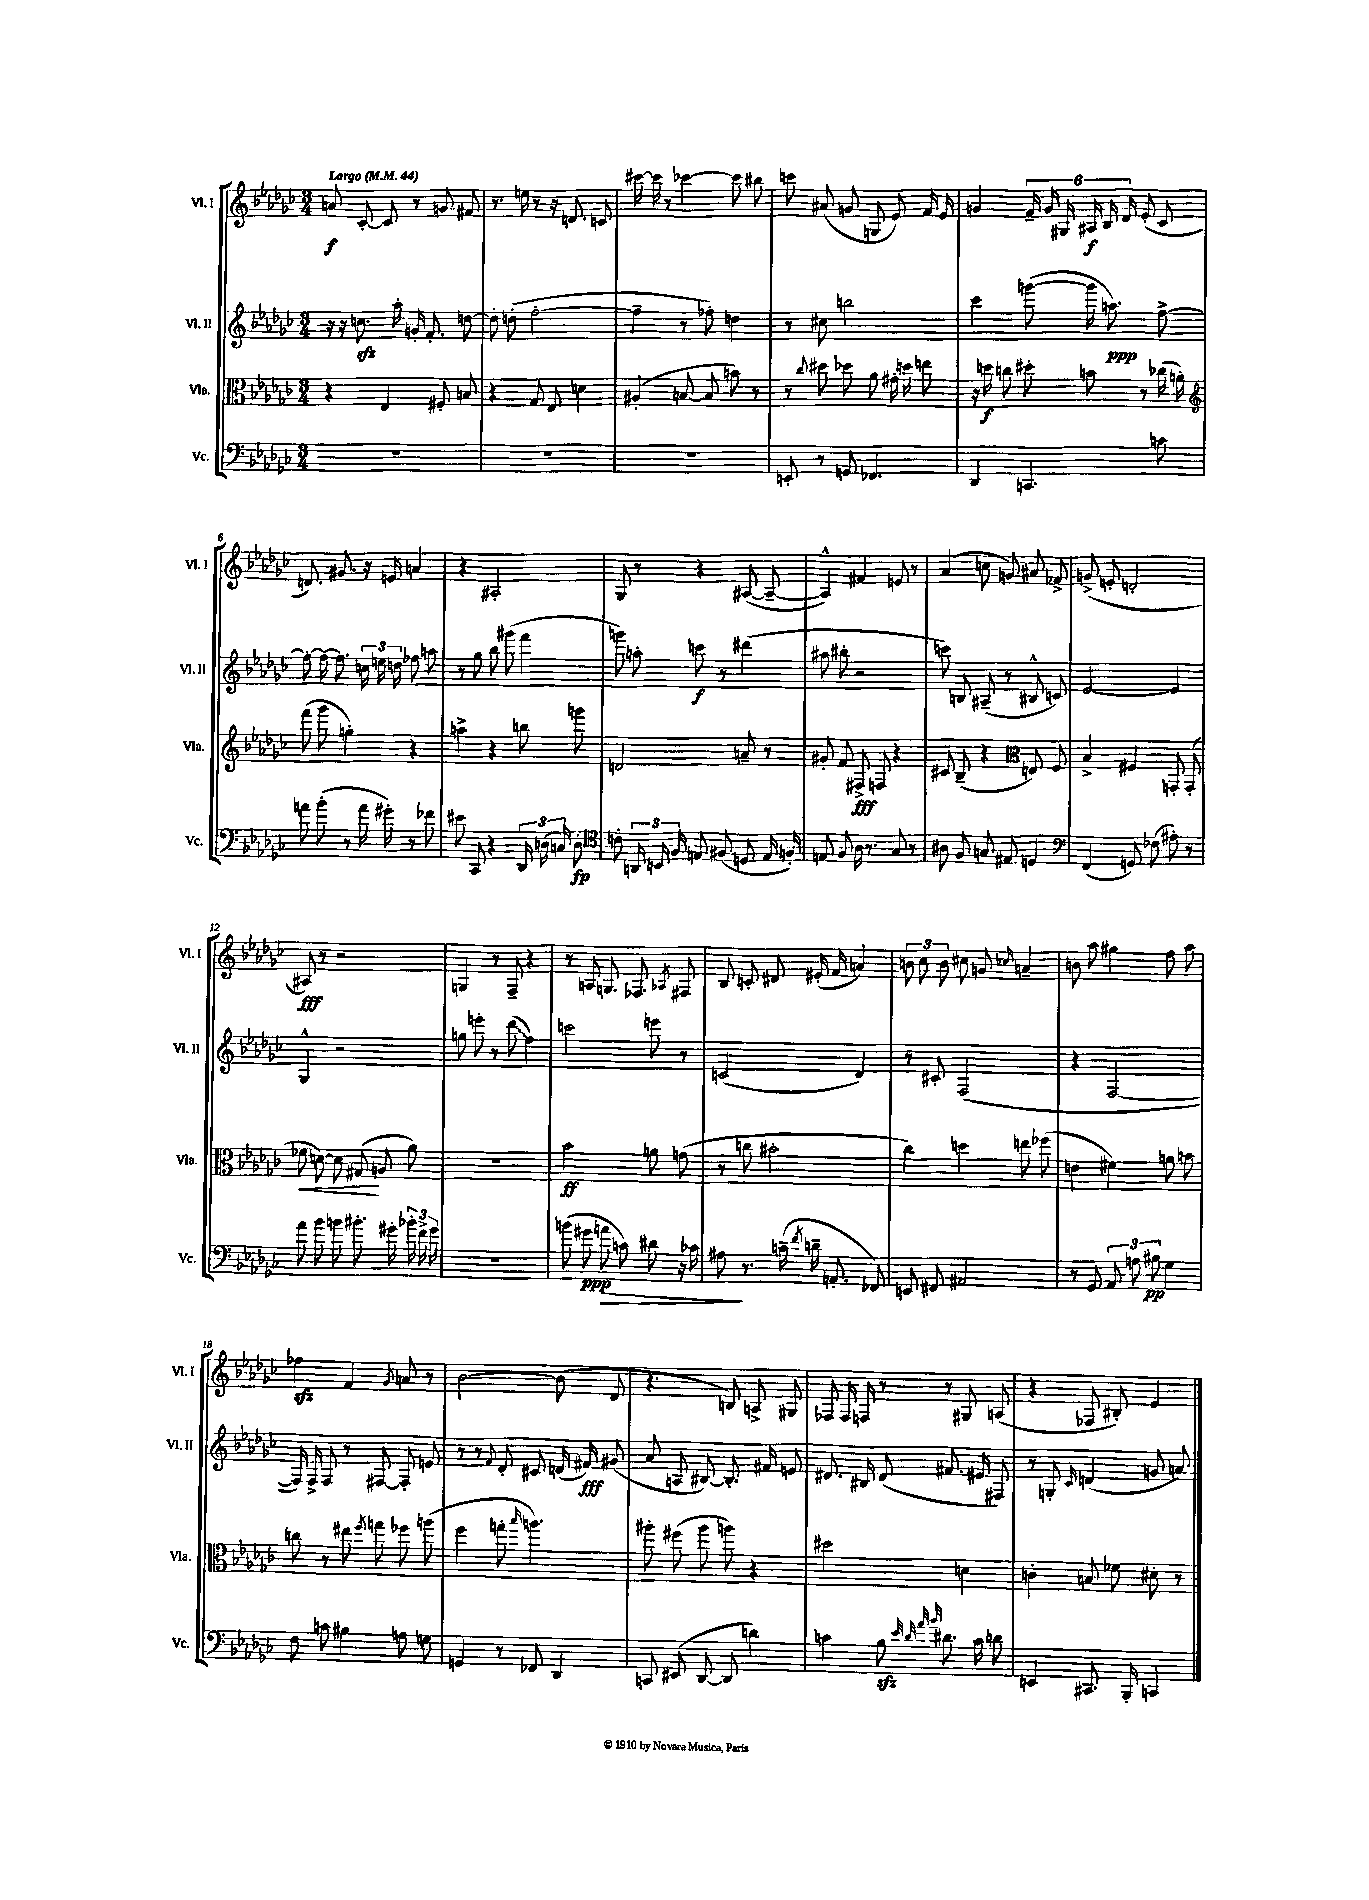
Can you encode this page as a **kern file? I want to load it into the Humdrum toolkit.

**kern	**kern	**kern	**kern
*staff4	*staff3	*staff2	*staff1
*clefF4	*clefC3	*clefG2	*clefG2
*k[b-e-a-d-g-c-]	*k[b-e-a-d-g-c-]	*k[b-e-a-d-g-c-]	*k[b-e-a-d-g-c-]
*M3/4	*M3/4	*M3/4	*M3/4
*MM44	*MM44	*MM44	*MM44
2.r	4r	16r	8a/
.	.	16r	.
.	.	8.cc\	[8c-'/
.	4E-/	.	8c-/]
.	.	16aa-'\	.
.	.	16g'/	8r
.	.	8.f'/	.
.	8F#'/	.	8g/
.	8B/	[8dd\	8f#/
=	=	=	=
2.r	4r	8dd'\]	8.r
.	.	(8dd'\	.
.	.	.	16ee\
.	8G-/	[2ff'\	8r
.	8E-/	.	16r
.	.	.	8.d/
.	4d\	.	.
.	.	.	8c/
=	=	=	=
2.r	(4A#'/	4ff~\]	[16ccc#\
.	.	.	16ccc#\]
.	.	.	8r
.	[8B/	8r	[4ccc-\
.	8B/]	8ff-'\)	.
.	8b\)	4dd\	8ccc-\]
.	8r	.	8bb#\
=	=	=	=
8EE'/	8r	8r	8ccc\
.	8qqcc-/	.	.
8r	8dd#\	8cc#\	(8a#/
8GG/	8dd-\	2bb\	8g/
4.FF-/	8a-\	.	8G/
.	16g#'\	.	8e-/)
.	16dd\	.	.
.	8ee\	.	16f/
.	.	.	16e-/
=	=	=	=
4DD-/	16r	4ccc-\	4g/
.	16dd\	.	.
.	8cc\	.	.
4.CC/	8dd#'\	([8ggg\	24f~/
.	.	.	24g/
.	.	.	24G#/
.	8b\	16ggg\]	24A#/
.	.	.	24B-/
.	.	8.aa\)	.
.	.	.	24d-/
.	8r	.	(8e-'/
8c\	(16cc-\	[8ff^\	8c-/
.	16a'\)	.	.
=	=	=	=
*	*clefG2	*	*
8a\	(8fff\	8ff'\_	8.d/)
(8b-'\	8ggg-\	16ff\_	.
.	.	8.ff\]	8.g#/
8r	4gg'\)	.	.
16a\	.	24cc\	16r
.	.	24ee\	.
16g#'\)	.	.	16e/
.	.	24dd\	.
8r	4r	8ff-\	4a/
8f-\	.	8aa\	.
=	=	=	=
8e#\	4aa^\	8r	4r
8CC-/	.	8gg-\	.
4r	4r	8bb-\	2A#'/
.	.	(8ggg#\	.
24DD-/	8bb\	4fff\	.
(24D\	.	.	.
24C/)	.	.	.
8D'\	8ggg\	.	.
=	=	=	=
*clefC4	*	*	*
8c'\	2d/	8ggg\)	8G-/
24AA/	.	8aa'\	8r
24BB/	.	.	.
24F/	.	.	.
8E/	.	8ccc\	4r
(8F#/	.	8r	.
8D/	8a~/	(4ddd#\	([8A#/
16E/	8r	.	8A#~/_
16F'/)	.	.	.
=	=	=	=
8E/	8g#'/	8aa#\	4A#^^/])
8F/	8f/	8bb#'\	.
16A-\	8F#^/	2r	4f#/
8.r	.	.	.
.	8F/	.	.
8G-/	4r	.	8e/
8r	.	.	8r
=	=	=	=
8A#\	8c#/	8ccc\)	(4a-/
8F/	(8B-~/	8B/	.
8G/	4r	(8A#~/	8cc\
8E#/	.	8r	8g/)
*	*clefC3	*	*
4D/	8E/)	8B#^^/	8a#/
.	8F/	8c/)	8f-^/
=	=	=	=
*clefF4	*	*	*
(4FF/	4B-^/	[2e-/	(8g^/
.	.	.	8e'/
8GG/)	4F#/	.	2d'/
(8F-\	.	.	.
8A#'\)	8GG'/	4e-/]	.
8r	(8GG'/	.	.
=	=	=	=
8a-\	8f-\	4G-^^/	8A#/)
8b-\	[8d\)	.	8r
8b\	8d\]	2r	2r
8.b#'\	(8G#/	.	.
.	8A/	.	.
16g#'\	.	.	.
24b-'\	8a-\)	.	.
24f^\	.	.	.
24g#\	.	.	.
=	=	=	=
2.r	2.r	8gg\	4G/
.	.	8eee'\	.
.	.	8r	8r
.	.	(8ddd-\	8F~/
.	.	4ff\)	4r
=	=	=	=
(8b\	2b-\	2ccc\	8r
8g#\	.	.	8A/
8a\	.	.	8.G/
8c\)	.	.	.
.	.	.	8.F-/
8d#\	8a\	8eee\	.
.	.	.	8qA-/
16r	(8g\	8r	8F#/
16c-\	.	.	.
=	=	=	=
8A#\	8r	(2c/	8B-/
8.r	8cc\	.	8c'/
.	2b#'\	.	8d#/
(16c~\	.	.	.
8qf/	.	.	.
16d~\	.	.	(16e#'/
8.AA'/	.	.	16f/
.	.	4d-/)	4a/)
8FF-/)	.	.	.
=	=	=	=
8EE/	4cc-\)	8r	12b\
.	.	.	12cc-\
8FF#/	.	8c#'/	.
.	.	.	12b\
2AA#/	4dd\	(2F/	8cc#\
.	.	.	8g/
.	.	.	16qqcc-/
.	8ee\	.	4a~/
.	(8ff-\	.	.
=	=	=	=
8r	4e\	4r	8b\
8GG-/	.	.	8aa-\
12AA-/	4f#\)	[2F/	4gg#\
12A\	.	.	.
12B#\	.	.	.
4G-\	8a\	.	8ff\
.	8b\	.	8aa-\
=	=	=	=
8F\	8cc\	16F/])	4ff-\
.	.	16F^/	.
8c\	8r	8F/	.
4B#\	8ee#\	8r	4f/
.	8qff/	.	.
.	8gg\	[8F#/	.
.	.	.	8qg-/
8A\	8ff-\	8F#'/]	8a/
8G\	(8aa\	8e/	8r
=	=	=	=
4GG/	4ff\	8r	[2b-\
.	.	8r	.
.	.	8qqf/	.
8r	8gg'\	8d-'/	.
.	16qqbb-/	.	.
8FF-/	4.aa\)	8c#/	.
4DD-/	.	(16d/	(8b-\]
.	.	16f#/)	.
.	.	(8g#/	8d-/
=	=	=	=
8CC/	8aa#'\	8a-/	4.r
(8EE#/	(8ff#\	8A/	.
[8DD-/	8aa#\	[8B#/)	.
8DD-/]	8aa\)	8.B#'/]	8B/)
4d\)	4r	.	8A^/
.	.	16f#/	.
.	.	8e/	8G#/
=	=	=	=
4c\	2dd#\	8.d#/	8F-/
.	.	.	16F-/
.	.	16B#/	16F/
8B-\	.	(8d#/	8r
32qqe-/	.	.	.
32qqd-/	.	.	.
32qqa-/	.	.	.
32qqb-/	.	.	.
8.d#\	.	8.f#/	8r
.	4d\	.	8G#/
16c\	.	16e#/	.
8d\	.	8F#/)	(8A/
=	=	=	=
4EE/	4c'\	8r	4r
.	.	8G'/	.
.	.	16qqc-/	.
8.CC#/	8B/	(4d/	8F-/
.	8f-\	.	8B#'/)
16BBB-'/	.	.	.
4CC/	8d#'\	8g/	4e-/
.	8r	8a/)	.
==	==	==	==
*-	*-	*-	*-
